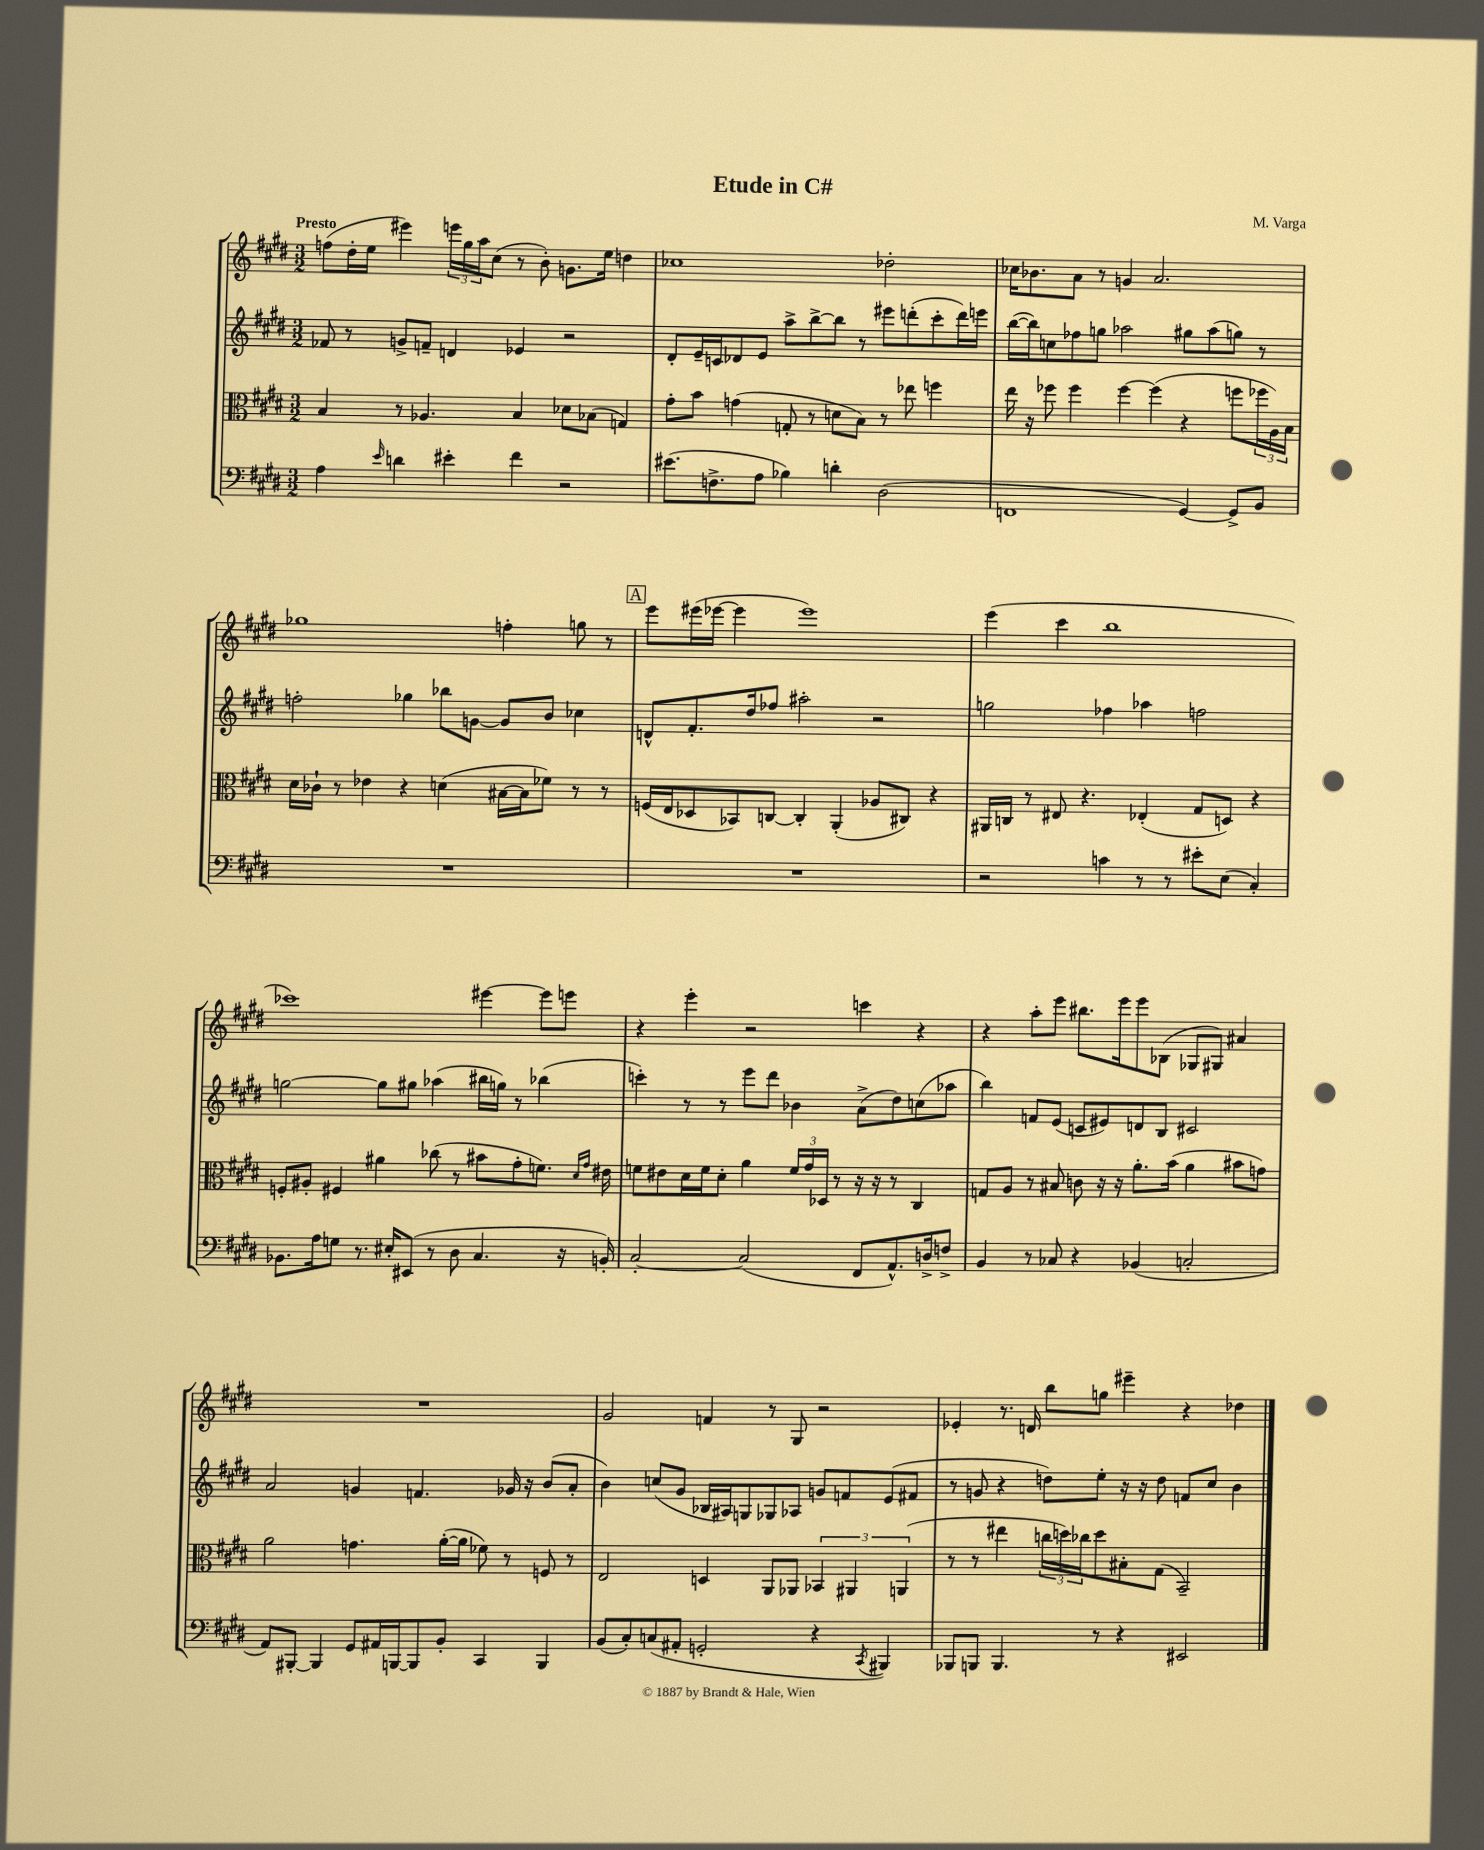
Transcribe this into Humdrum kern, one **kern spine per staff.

**kern	**kern	**kern	**kern
*part4	*part3	*part2	*part1
*staff4	*staff3	*staff2	*staff1
*clefF4	*clefC3	*clefG2	*clefG2
*k[f#c#g#d#]	*k[f#c#g#d#]	*k[f#c#g#d#]	*k[f#c#g#d#]
*M3/2	*M3/2	*M3/2	*M3/2
=1	=1	=1	=1
!	!	!	!LO:TX:a:B:t=Presto
4A\	4B/	8f-X/	(8ffn\L
.	.	8r	16dd#'\L
.	.	.	16ee\JJ
16qqe/	.	.	.
4dn\	8r	8gn^/L	4eee#X\)
.	4.A-X/	8fn~/J	.
4e#X'\	.	4dn/	24eeen\LL
.	.	.	24gg#\
.	.	.	24aa\J
.	.	.	(8cc#\J
4f#\	4B/	4e-X/	8r
.	.	.	8b'\)
2r	8d-X\L	2r	8.gn\L
.	(8B-X\J	.	.
.	.	.	16ee\Jk
.	4Gn/)	.	4ddn\
=2	=2	=2	=2
(8.e#X\L	8g#'\L	8d#'/L	1cc-X
.	8b\J	16e~/L	.
8.Fn^\	.	16cn/J	.
.	(4gn\	8d-X/	.
8A\J	.	8e/J	.
4B-X\)	8Gn'/	8aa^\L	.
.	8r	[8bb^\	.
4dn'\	8dn\L	8bb\J]	.
.	8B\J)	8r	.
(2D#\	8r	8eee#X\L	2dd-X'\
.	8ee-X\	(8dddn'\	.
.	4ffn\	8ccc#'\	.
.	.	16ddd\L)	.
.	.	16eeen\JJ	.
=3	=3	=3	=3
1FFn	16ee\	([16bb\LL	16cc-X\KL
.	16r	16bb\J])	8.b-X\
.	8ff-X\	8ccn\	.
.	4ff-\	8ff-X\	8a\J
.	.	8ggn\J	8r
.	[4ff-\	2aa-X\	4gn/
.	(4ff-\]	.	2.a/
[4GG#/)	4r	8gg#X\L	.
.	.	(8aa-\	.
8GG#^/L]	8ffn\L	8ggn\J)	.
8BB/J	24ff-X\L	8r	.
.	24A\)	.	.
.	24B\JJ	.	.
!!LO:LB:g=z
=4	=4	=4	=4
1.r	16d#\LL	2ffn'\	1gg-X
.	16c-X`\JJ	.	.
.	8r	.	.
.	4e-X\	.	.
.	4r	4gg-X\	.
.	(4dn\	8bb-X\L	.
.	.	[8gn\J	.
.	[16B#X\LL	8g/L]	4ffn'\
.	16B#\J]	.	.
.	8f-X\J)	8b/J	.
.	8r	4cc-X\	8ggn\
.	8r	.	8r
!!LO:REH:place=s1:t=A
=5	=5	=5	=5
1.r	(16Fn/LL	8dn^^/L	8eee\L
.	16E/J	.	.
.	8D-X/	8.f#'/	(16eee#X\L
.	.	.	[16eee-X\JJ
.	8BB-X/)	.	4eee-\]
.	.	16dd#/k	.
.	[8Cn/J	8ff-X/J	.
.	4C'/]	2aa#X'\	1eee-)
.	(4AA'/	.	.
.	8A-X/L	2r	.
.	8C#X/J)	.	.
.	4r	.	.
=6	=6	=6	=6
2r	16AA#X/LL	2ggn\	(4eee\
.	16Cn/JJ	.	.
.	8r	.	.
.	8E#X/	.	4ccc#\
.	4.r	.	.
4cn\	.	4ff-X\	1bb
8r	(4E-X'/	4aa-X\	.
8r	.	.	.
8e#X'\L	8G#/L	2ffn\	.
(8E\J	8Dn/J)	.	.
4C#'/)	4r	.	.
!!LO:LB:g=z
=7	=7	=7	=7
8.BB-X\L	8Fn'/L	[2ggn\	1ccc-X)
.	8A#X'/J	.	.
16A\k	.	.	.
8Gn\J	4F#X/	.	.
8.r	.	.	.
.	4a#X\	8gg\L]	.
16E#X'/KL	.	.	.
(8EE#X/J	.	8gg#X\J	.
8r	(8cc-X\	(4aa-X\	.
8D#\	8r	.	.
4.C#/	8b#X\L	16bb#X\LL	[4eee#X\
.	.	16ggn\JJ)	.
.	8g#'\	8r	.
.	8.fn\J)	(4bb-X\	8eee#\L]
16r	.	.	8eeen\J
.	16qqd#/LL	.	.
.	16qqg#/JJ	.	.
16BBn'/)	16e#X\	.	.
=8	=8	=8	=8
[2C#'/	8fn\L	4cccn'\)	4r
.	8e#X\	.	.
.	16d#\L	8r	4eee'\
.	16f\J	.	.
.	8d#'\J	8r	.
(2C#/]	4a\	8eee\L	2r
.	.	8ddd#\J	.
.	24f/LL	4b-X\	.
.	24g#/	.	.
.	24D-X/JJ	.	.
.	8r	.	.
8FF#/L	16r	(8a^\L	4cccn\
.	16r	.	.
8.AA^^/)	8r	8dd#\)	.
.	4C#/	(8ccn\	4r
16Dn^/k	.	.	.
8Fn^/J	.	8aa-X\J	.
=9	=9	=9	=9
4BB/	8Gn/L	4bb\)	4r
.	8A/J	.	.
8r	8r	8fn/L	8aa'\L
8C-X/	8B#X/	(8e/J	8eee\J
4r	8cn\	8cn/L	8.bb#X\L
.	16r	8e#X/)	.
.	16r	.	16eee\k
(4BB-X/	8.a'\L	8dn/	8eee\
.	.	8B/J	(8B-X\J
.	(16b\Jk	.	.
2Cn'/	4a\	2c#X/	8G-X/L
.	.	.	8G#X/J)
.	8b#X\L	.	4a#X/
.	8gn\J)	.	.
!!LO:LB:g=z
=10	=10	=10	=10
8AA/L)	2a\	2a/	1.r
[8BBB#X'/J	.	.	.
4BBB#/]	.	.	.
8GG#/L	4.gn\	4gn/	.
16AA#X/L	.	.	.
[16BBBn/J	.	.	.
8BBB/]	.	4.fn/	.
8BB'/J	([16a'\LL	.	.
.	16a\JJ]	.	.
4CC#/	8f-X\)	.	.
.	8r	16g-X/	.
.	.	16r	.
4BBB/	8Fn/	(8b/L	.
.	8r	8a'/J	.
=11	=11	=11	=11
(8BB/L	2E/	4b\)	2g#/
8C#'/)	.	.	.
(8Cn/	.	(8ccn/L	.
8AA#X'/J	.	8g#/J	.
2GGn'/	4Dn/	16B-X/LL	4fn/
.	.	16A#X/J)	.
.	.	8Gn/	.
.	8AA/L	8G-X/	8r
.	8AA-X/J	8A-X/J	8G#/
4r	6BB-X/	8gn/L	2r
.	.	8fn/	.
.	6AA#X/	.	.
8qCC#/	.	.	.
4BBB#X/)	.	(8e/	.
.	(6AAn/	.	.
.	.	8f#X/J	.
=12	=12	=12	=12
8BBB-X/L	8r	8r	4e-X'/
8BBBn/J	8r	8gn/	.
4.BBB/	4ee#X\	4r	8.r
.	.	.	16dn/
.	24ccn\LL	8ddn\L)	8bb\L
.	24ddn\)	.	.
.	24cc-X\J	.	.
8r	8dd\	8ee'\J	8ggn\J
4r	8B#X'\	16r	4eee#X~\
.	.	16r	.
.	(8G#\J	8dd\	.
2EE#X/	2BB~/)	8fn/L	4r
.	.	8cc#/J	.
.	.	4b\	4dd-X\
==	==	==	==
*-	*-	*-	*-
